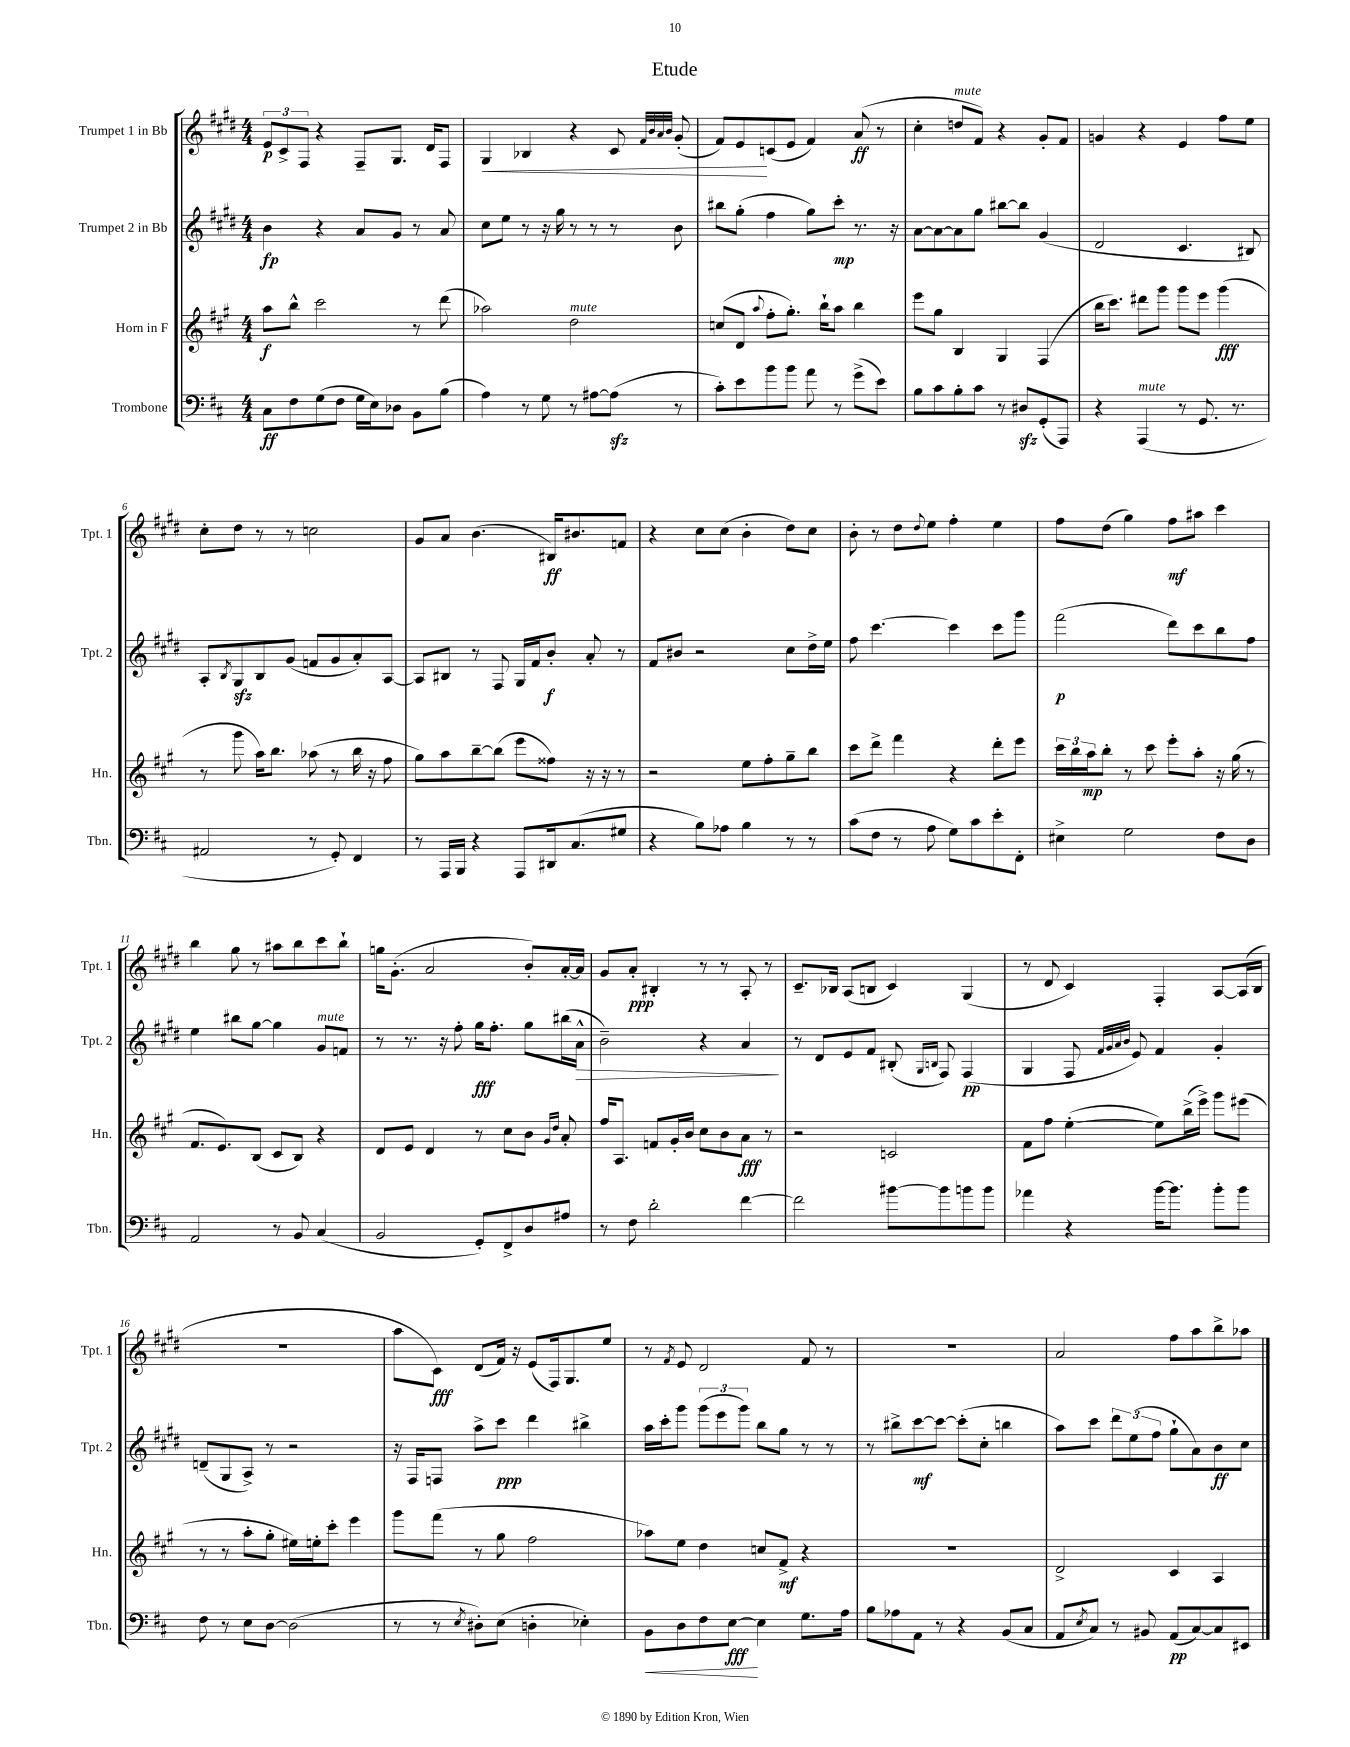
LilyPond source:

\header { title = "Etude" }
<<
\new StaffGroup <<
\new Staff = "s0" \with { instrumentName = "Trumpet 1 in Bb" shortInstrumentName = "Tpt. 1" } {
    \clef treble \key e \major \numericTimeSignature \time 4/4
    \tuplet 3/2 { e'8\p cis'8-> fis8 } r4 fis8-- gis8. dis'16 fis8 |
    gis4\< bes4 r4 cis'8 \grace { fis'32 b'32 a'32 b'32 } gis'8-.( |
    fis'8) e'8\! c'8( e'8 fis'4) a'8\ff( r8 |
    cis''4-. d''8^\markup { \italic "mute" } fis'8) r4 gis'8-. fis'8 |
    g'4 r4 e'4 fis''8 e''8 |
    cis''8-. dis''8 r8 r8 c''2 |
    gis'8 a'8 b'4.( bis16\ff) bis'8. f'8 |
    r4 cis''8 cis''8( b'4-. dis''8) cis''8 |
    b'8-. r8 dis''8 \appoggiatura { dis''8 } e''8 fis''4-. e''4 |
    fis''8 dis''8( gis''4) fis''8\mf ais''8 cis'''4 |
    b''4 gis''8 r8 ais''8 b''8 cis'''8 b''8-! |
    g''16 gis'8.-.( a'2 b'8-.) a'16~-. a'16 |
    gis'8 a'8-.\ppp bis4-. r8 r8 a8-. r8 |
    cis'8.-- bes16 a8( b8 cis'4) gis4( |
    r8 dis'8 cis'4) fis4-. a8~ a16( b16 |
    R1 |
    a''8 cis'8\fff) dis'8( fis'16) r16 e'8( fis16) gis8. e''8 |
    r8 \acciaccatura { fis'8 } e'8 dis'2 fis'8 r8 |
    R1 |
    a'2 fis''8 a''8 b''8-> aes''8 \bar "|." |
}
\new Staff = "s1" \with { instrumentName = "Trumpet 2 in Bb" shortInstrumentName = "Tpt. 2" } {
    \clef treble \key e \major \numericTimeSignature \time 4/4
    b'4\fp r4 a'8 gis'8 r8 a'8 |
    cis''8 e''8 r8 r16 gis''16 r8 r8 r8 b'8 |
    bis''8 gis''8-.( fis''4 gis''8) cis'''8-.\mp r8. r16 |
    a'8~ a'8~ a'8 gis''8 bis''8~ bis''8 gis'4( |
    dis'2 cis'4. bis8) |
    a8-. \acciaccatura { b8 } gis8\sfz b8 gis'8( f'8 gis'8 a'8-.) a8~ |
    a8 bis8 r8 fis8 gis16 fis'16 b'8-.\f a'8-. r8 |
    fis'8 bis'8 r2 cis''8 dis''16-> e''16 |
    fis''8 cis'''4.~ cis'''4 cis'''8 gis'''8 |
    fis'''2\p( dis'''8) cis'''8 b''8 fis''8 |
    e''4 bis''8 gis''8~ gis''4 gis'8^\markup { \italic "mute" } f'8 |
    r8 r8. r16 fis''8-. gis''16\fff fis''8.-. gis''8 bis''16( a'16-^\> |
    b'2--) r4 a'4\! |
    r8 dis'8 e'8 fis'8 bis8-.( \grace { gis16 b16 } fis8) fis4\pp( |
    gis4 fis8 \grace { fis'32 gis'32 a'32 b'32 } e'8) fis'4 gis'4-. |
    d'8--( gis8 a8->) r8 r2 |
    r16 fis16 f8 a''8-> cis'''8\ppp dis'''4 bis''4-> |
    a''16 cis'''16-. gis'''8 \tuplet 3/2 { gis'''8( e'''8 gis'''8) } b''8 gis''8 r8 r8 |
    r8 bis''8-> cis'''8~\mf cis'''8~ cis'''8-.( cis''8-. b''4 |
    a''8) cis'''8 \tuplet 3/2 { dis'''8 e''8( fis''8 } gis''8-! a'8) b'8\ff cis''8 \bar "|." |
}
\new Staff = "s2" \with { instrumentName = "Horn in F" shortInstrumentName = "Hn." } {
    \clef treble \key a \major \numericTimeSignature \time 4/4
    a''8\f b''8-^ cis'''2 r8 d'''8( |
    aes''2) d''2^\markup { \italic "mute" } |
    c''8( d'8 \appoggiatura { a''8 } fis''8-. gis''8.-.) b''16-! a''8 b''4 |
    e'''8 gis''8 b4 gis4 fis4( |
    b''16 cis'''8.) dis'''8 gis'''8 gis'''8 e'''8 gis'''4\fff( |
    r8 gis'''8 a''16) b''8. aes''8( r8 b''16 r16 fis''8 |
    gis''8) a''8 b''8~-- b''8( e'''8 fisis''8) r16 r16 r8 |
    r2 e''8 fis''8-. gis''8-- b''8 |
    cis'''8 d'''8-> fis'''4 r4 d'''8-. e'''8 |
    \tuplet 3/2 { cis'''16 b''16 a''16\mp } b''8-. r8 cis'''8 e'''8-. a''8-. r16 gis''16( r8 |
    fis'8. e'8.) b8( cis'8 b8) r4 |
    d'8 e'8 d'4 r8 cis''8 b'8 \grace { gis'16 d''16 } a'8-. |
    fis''16 a8. f'8 gis'16-. b'16 cis''8 b'8 a'8\fff r8 |
    r2 c'2 |
    fis'8 fis''8 e''4~-.( e''8) b''16->( e'''16->) gis'''8 eis'''8( |
    r8 r8 a''8-. gis''8-. eis''16) e''16-. cis'''8-. e'''4 |
    gis'''8 fis'''8( r8 gis''8 fis''2 |
    aes''8) e''8 d''4 c''8 fis'8->\mf r4 |
    R1 |
    d'2-> cis'4 a4 \bar "|." |
}
\new Staff = "s3" \with { instrumentName = "Trombone" shortInstrumentName = "Tbn." } {
    \clef bass \key d \major \numericTimeSignature \time 4/4
    cis8\ff fis8 g8( fis8 g16 e16) des8 b,8 b8( |
    a4) r8 g8 r8 ais8~ ais8\sfz( r8 |
    cis'8-.) e'8 b'8 b'8 a'8 r8 g'8->( e'8) |
    b8 cis'8 b8-. cis'8 r8 dis8\sfz g,8-.( a,,8) |
    r4 a,,4^\markup { \italic "mute" }( r8 g,8. r8. |
    ais,2 r8 g,8-.) fis,4 |
    r8 a,,16 b,,16 r4 a,,8 dis,16 cis8.( gis8 |
    r4 b8) aes8 b4 r8 r8 |
    cis'8( fis8 r8 a8 g8) cis'8 e'8-. fis,8-. |
    eis4-> g2 fis8 d8 |
    a,2 r8 b,8 cis4( |
    b,2 g,8-.) fis,8-> d8 ais8 |
    r8 fis8 d'2-. fis'4~ |
    fis'2 bis'8~ bis'8 b'8 b'8 |
    aes'4 r4 b'16~ b'8. b'8-. b'8 |
    fis8 r8 e8 d8~ d2( |
    r8 r8 \acciaccatura { e8 } dis8-.) e8( d4-. ees4-.) |
    b,8\< d8 fis8 e8~\fff\! e4 g8. a16 |
    b8 aes8 a,8 r8 r4 b,8( cis8 |
    a,8 \acciaccatura { e8 } cis8) r8 bis,8 a,8\pp( cis8~) cis8 eis,8 \bar "|." |
}
>>
>>
